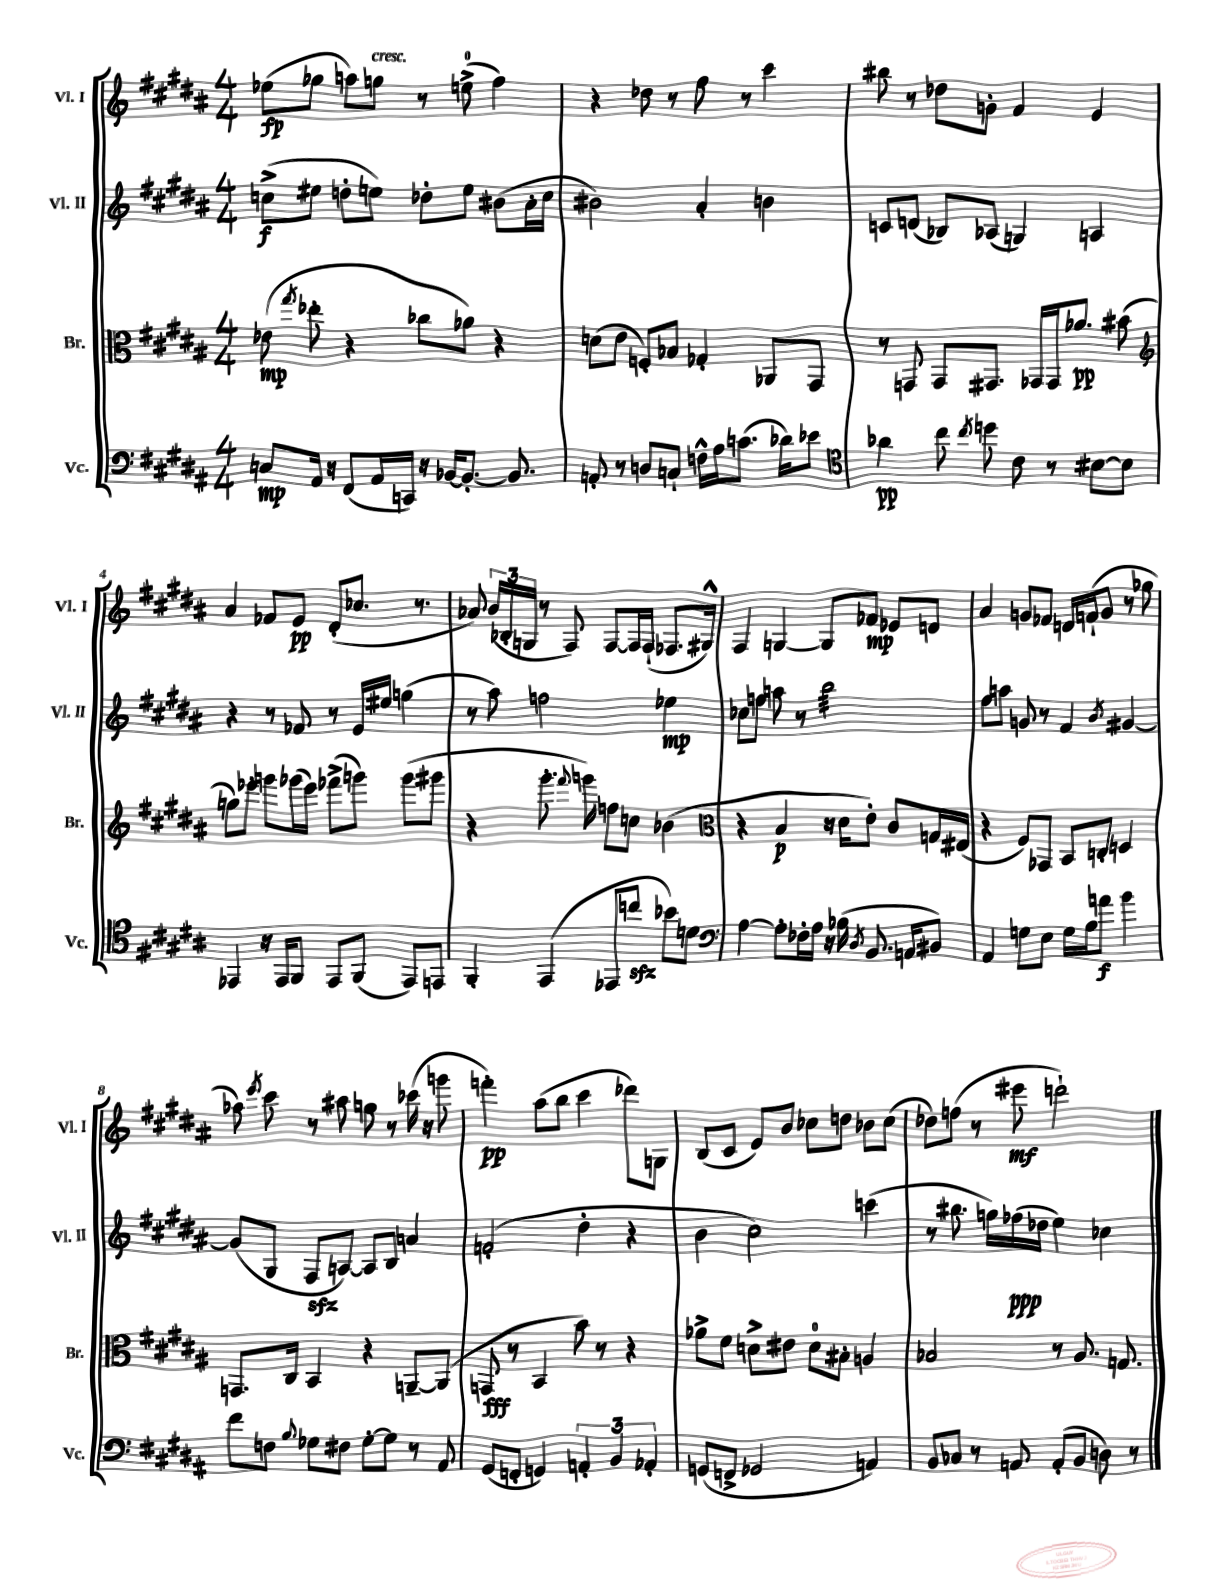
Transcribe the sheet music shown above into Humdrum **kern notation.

**kern	**kern	**kern	**kern
*staff4	*staff3	*staff2	*staff1
*clefF4	*clefC3	*clefG2	*clefG2
*k[f#c#g#d#a#]	*k[f#c#g#d#a#]	*k[f#c#g#d#a#]	*k[f#c#g#d#a#]
*M4/4	*M4/4	*M4/4	*M4/4
8C/L	(8e-\	(8cc^\L	(8ee-\L
.	8qgg#/	.	.
16AA#/Jk	8ee-'\	8ee#\J	8gg-\J
16r	.	.	.
(8FF#/L	4r	8dd'\L	8aa\L)
16AA#/L	.	8ee\J)	8gg\J
16CC/JJ)	.	.	.
16r	8cc-\L	8dd-'\L	8r
[16BB-/LK	.	.	.
8.BB-'/_J	8a-\J)	8ee\J	(8ee^\
.	4r	(8b#\L	4ff#\)
8.BB-/]	.	.	.
.	.	16a#'\L	.
.	.	16cc\JJ	.
=	=	=	=
8AA'/	(8d\L	2b#\)	4r
8r	8e\J	.	.
8D/L	8F'/L)	.	8dd-\
8C`/J	8B-/J	.	8r
16F^^\LL	4G-'/	4a#'/	8ff#\
16A#\J	.	.	.
(8.c\J	.	.	8r
.	8AA-/L	4b\	4ccc#\
16d-\LK)	.	.	.
8e-\J	8GG#/J	.	.
=	=	=	=
*clefC4	*	*	*
4a-\	8r	8c/L	8bb#\
.	8GG/	(8d/J	8r
8cc#\	8GG/L	8B-/L)	8dd-\L
8qcc#/	.	.	.
8dd\	8.GG#/J	(8A-/J	8g'\J
8c#\	.	4G/)	4f#/
.	16GG-/LL	.	.
8r	16GG-/J	.	.
.	8.a-/J	.	.
[8B#\L	.	4A/	4e/
8B#\]J	(8b#\	.	.
=	=	=	=
*	*clefG2	*	*
4EE-/	8gg\L)	4r	4a#/
.	8eee-'\J	.	.
16r	8ggg\L	8r	8f-/L
16EE-/LK	.	.	.
8FF#/J	(16ggg-\L	8f-/	8e/J
.	16eee-\JJ)	.	.
8EE-/L	(8fff-^\L	8r	(8d#'/L
(8FF#/J	8ggg\J)	16e/LL	8.cc-/J
.	.	16ee#/JJ	.
8EE-/L)	(8ggg\L	(4gg\	.
.	.	.	8.r
8EE/J	8ggg#\J	.	.
=	=	=	=
4FF#'/	4r	8r	8a-/)
.	.	8aa#\)	(24b/LL
.	.	.	24B-'/
.	.	.	24G/JJ
(4EE/	8.ggg#'\	2ff\	8r
.	.	.	8F#/)
.	8qqfff#/	.	.
.	16ggg\)	.	.
8EE-/L	8ff\L	.	[8F#/L
8cc/J	8cc\J	.	16F#/]L
.	.	.	(16F#`/JJ
8b-\L)	(4b-\	4ee-\	8.F-/L
8d\J	.	.	.
.	.	.	16G#^^/Jk)
=	=	=	=
*clefF4	*clefC3	*	*
[4A#\	4r	8cc-\L	4F#/
.	.	8ff\J	.
8A#'\]L	4B/	8aa\	[4G/
16F-'\L	.	8r	.
16A#\JJ	.	.	.
16r	16r	2bb\	8G/]L
(16B-\	16d#\LK	.	.
8qD#/	.	.	.
8.BB/	8e'\J)	.	8f-/J
.	8c#/L	.	8e-/L
16AA/LK	.	.	.
8BB#/J)	16G/L	.	8d/J
.	(16E#/JJ	.	.
=	=	=	=
4AA#/	4r	8ff#\L	4a#/
.	.	8aa\J	.
8G\L	8F#/L)	8g/	8g/L
8E\J	8GG-/J	8r	8f-/J
16G\LL	8BB/L	4f#/	16d/LL
16B\J	.	.	(16f`/J
8a\J	8C'/J	.	8g/J
.	.	8qb/	.
4b\	4D/	[4g#/	8r
.	.	.	8gg-\
=	=	=	=
8f#\L	8.GG/L	(8g#/]L	8aa-\)
.	.	.	8qeee/
8F\J	.	8G#/J	8ccc#\
.	16C#/Jk	.	.
8qqB/	.	.	.
8G-\L	4BB/	8F#/L	8r
8F#\J	.	[8A/J)	8aa#\
[8G-'\L	4r	8A/]L	8gg\
8G-\]J	.	8B/J	8r
8r	[8AA~/L	4a/	(16ccc-\
.	.	.	16r
8AA#/	(8AA/]J	.	8ggg\
=	=	=	=
(8GG#/L	8GG/	(2f'/	4fff'\)
8FF'/J	8r	.	.
4GG/)	4BB/	.	(8aa#\L
.	.	.	8bb\J
6AA'/	8b\)	4dd#'\	4ccc#\
.	8r	.	.
6BB/	.	.	.
.	4r	4r	8ddd-\L)
6AA-'/	.	.	.
.	.	.	8G\J
=	=	=	=
(8GG/L	8a-^\L	4b\	(8B/L
8FF^/J	8f#\J	.	8c#/J
2GG-/	8d^\L	2cc#\)	8e/L)
.	8e#\J	.	8b/J
.	8d\L	.	8cc-\L
.	8B#'\J	.	8dd\J
4AA/)	4A/	(4ccc\	8b-\L
.	.	.	(8cc-\J
=	=	=	=
8BB/L	2B-/	8r	8dd-\L)
8C-/J	.	8.bb#\	(8ff\J
8r	.	.	8r
.	.	16gg\LL)	.
8AA/	.	(16ff-\	8eee#\
.	.	16dd-\JJ	.
(8AA'/L	8r	4ee\)	2ddd`\)
8BB/J	8.A#/	.	.
8D\)	.	4cc-\	.
.	8.G/	.	.
8r	.	.	.
==	==	==	==
*-	*-	*-	*-
